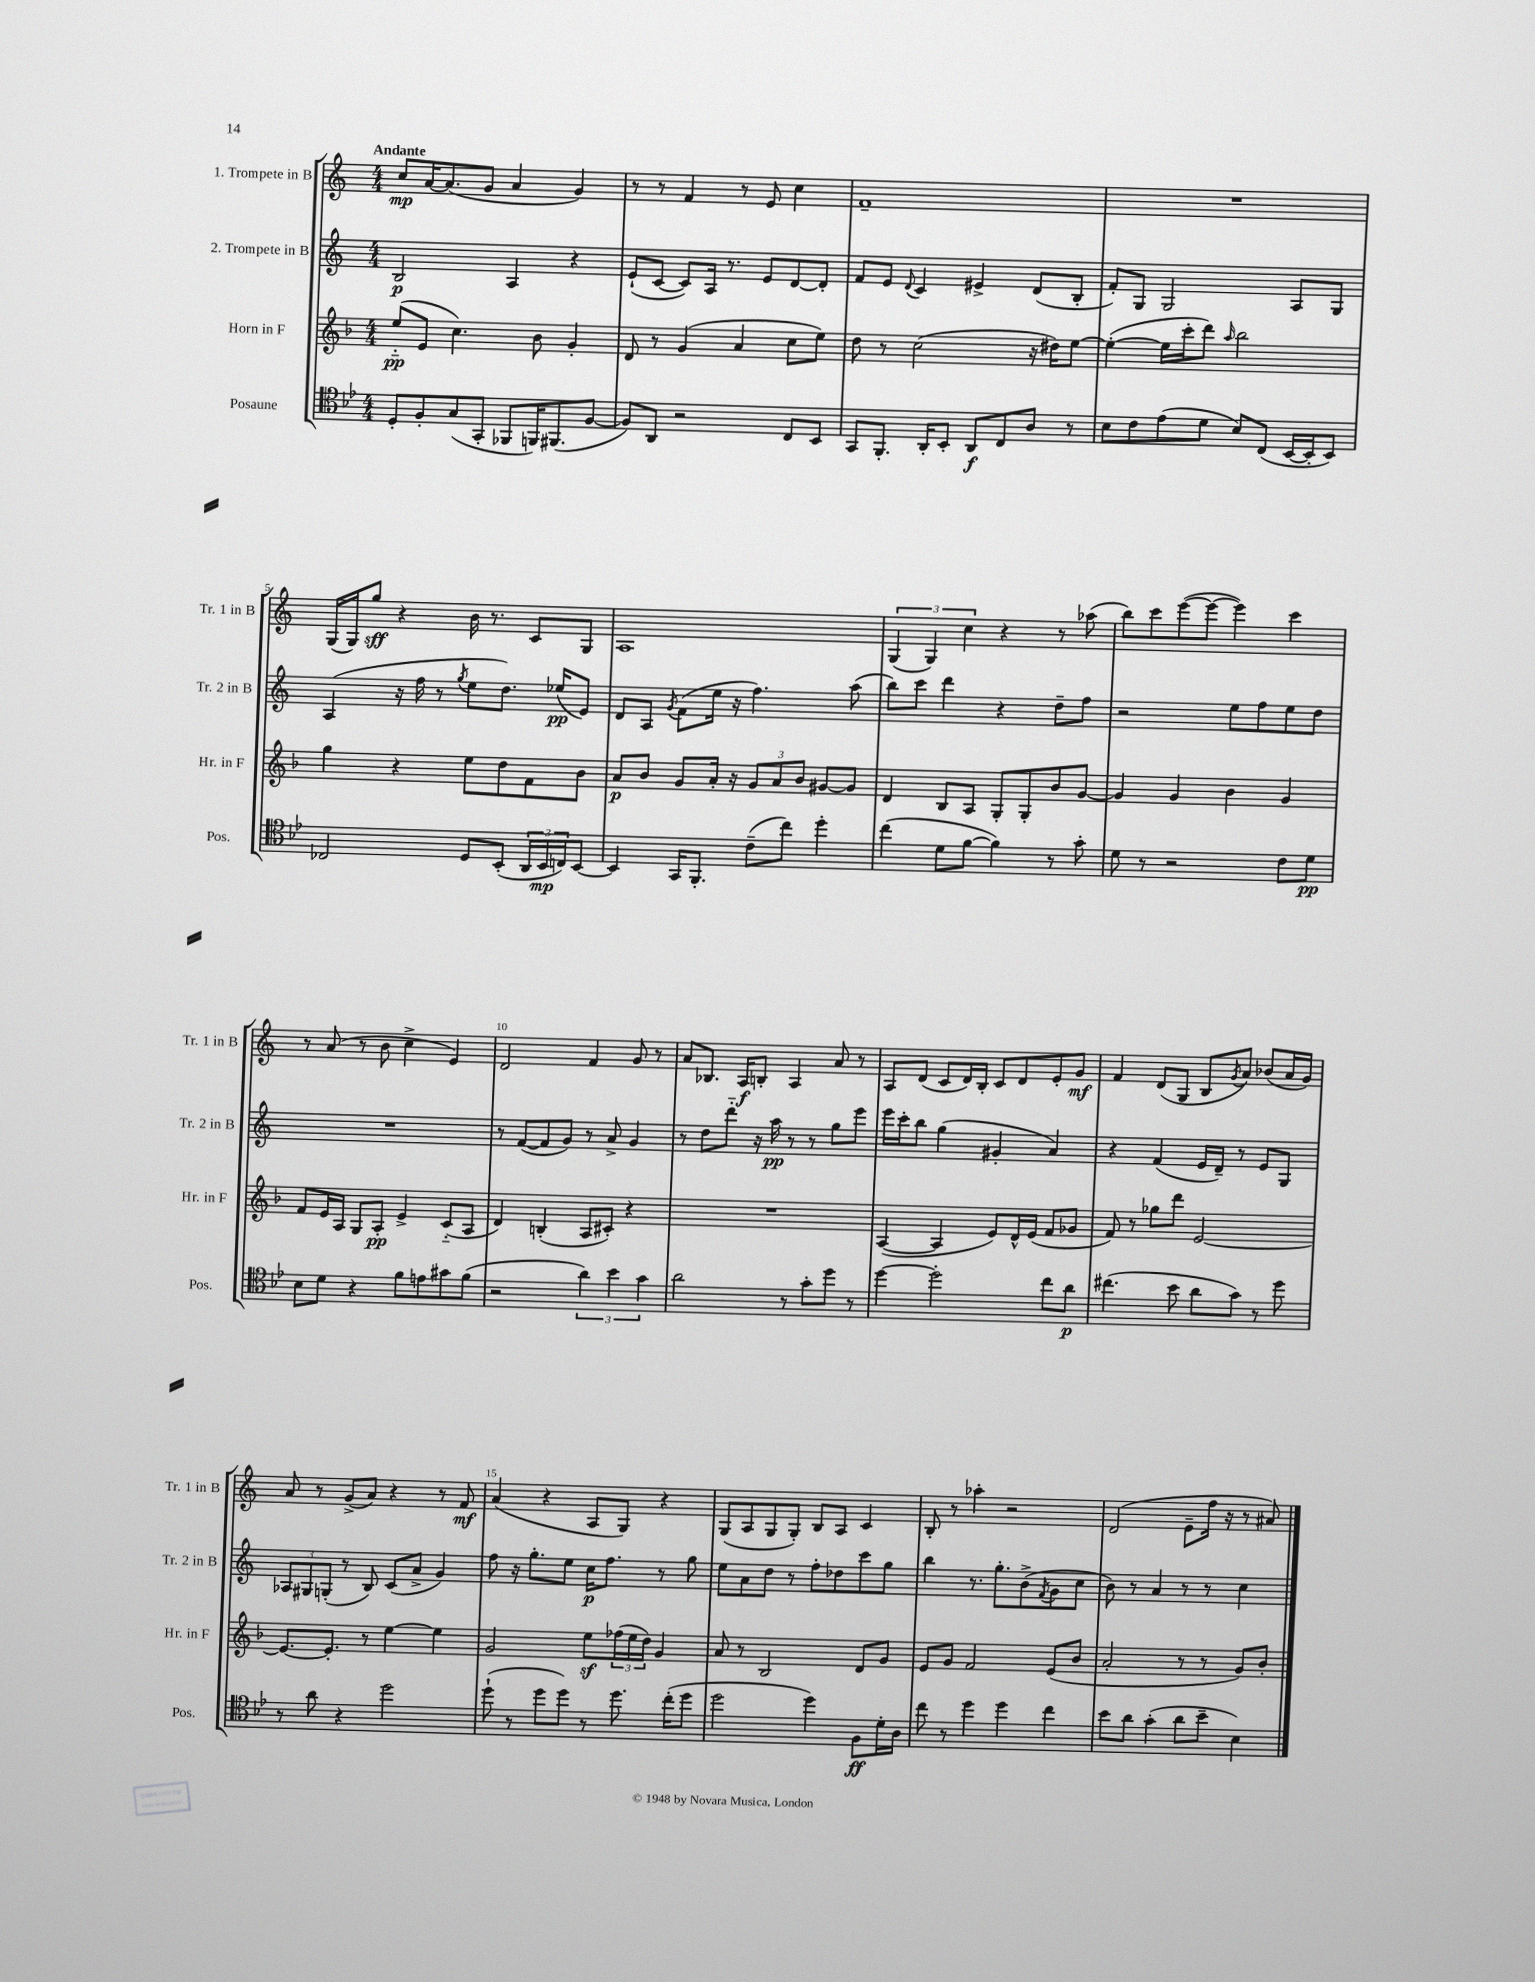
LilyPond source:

<<
\new StaffGroup <<
\new Staff = "s0" \with { instrumentName = "1. Trompete in B" shortInstrumentName = "Tr. 1 in B" } {
    \clef treble \key c \major \numericTimeSignature \time 4/4 \tempo "Andante"
    c''8\mp a'16~ a'8.( g'8 a'4 g'4) |
    r8 r8 f'4 r8 e'8 c''4 |
    f'1-- |
    R1 |
    g16( g16) g''8\sff r4 b'16 r8. c'8 g8 |
    a1 |
    \tuplet 3/2 { g4( g4) c''4 } r4 r8 aes''8( |
    b''8) c'''8 e'''8~( e'''8~ e'''4) c'''4 |
    r8 a'8( r8 b'8 c''4-> e'4) |
    d'2 f'4 g'8 r8 |
    a'8 bes8. a16\f b8-. a4 a'8 r8 |
    a8 d'8( c'8 d'16) b16-. c'8 d'8 e'8-. g'8\mf |
    f'4 d'8( g8 b8 \acciaccatura { g'8 } a'8) bes'8( a'16 g'16) |
    a'8 r8 g'8->( a'8) r4 r8 f'8\mf |
    a'4( r4 a8 g8) r4 |
    g8( a8 g8 g8-.) b8 a8 c'4 |
    b8-. r8 aes''4-. r2 |
    d'2( e'8-- f''16 r16 r8 ais'8) \bar "|." |
}
\new Staff = "s1" \with { instrumentName = "2. Trompete in B" shortInstrumentName = "Tr. 2 in B" } {
    \clef treble \key c \major \numericTimeSignature \time 4/4
    b2\p a4 r4 |
    e'8-!( c'8~ c'8) a16 r8. e'8 d'8~ d'8-. |
    f'8 e'8 \appoggiatura { d'8 } c'4 eis'4-> d'8( b8-. |
    f'8-.) g8 g2 a8 g8 |
    a4( r16 f''16 r8 \acciaccatura { g''8 } e''8 d''8.) ees''16\pp( e'8) |
    d'8 a8 \acciaccatura { g'8 } f'8( e''16 r16 f''4.) a''8( |
    b''8) c'''8 d'''4 r4 d''8-- f''8 |
    r2 e''8 f''8 e''8 d''8 |
    R1 |
    r8 f'8~( f'8 g'8) r8 a'8-> g'4 |
    r8 d''8 d'''8-_ r16 a''16\pp r8 r8 g''8 e'''8 |
    e'''16 c'''16-. b''8 g''4( gis'4-. a'4) |
    r4 f'4( e'16 d'16--) r8 e'8 g8 |
    \tuplet 3/2 { aes8 gis8 g8-.( } r8 b8) c'8( a'8-> g'4) |
    f''8 r16 g''8.-. e''8 c''16\p f''8. r8 g''8 |
    e''8 a'8 d''8 r8 f''8-. des''8 c'''8 g''8 |
    b''4 r8. g''8.-. b'8->( \acciaccatura { f'8 } g'8 c''8 |
    b'8) r8 a'4 r8 r8 c''4 \bar "|." |
}
\new Staff = "s2" \with { instrumentName = "Horn in F" shortInstrumentName = "Hr. in F" } {
    \clef treble \key f \major \numericTimeSignature \time 4/4
    e''8-_\pp( e'8 c''4.) bes'8 g'4-. |
    d'8 r8 g'4( a'4 c''8 e''8) |
    d''8 r8 c''2( r16 dis''16) e''8~ |
    e''4~-.( e''16 c'''16-. d'''8) \grace { a''16 } bes''2 |
    g''4 r4 e''8 d''8 f'8 bes'8 |
    a'8\p bes'8 g'8 a'16-. r16 \tuplet 3/2 { g'8 a'8 bes'8 } gis'8~ gis'8 |
    d'4 bes8 a8 g8-. g8-. bes'8 g'8~ |
    g'4 g'4 bes'4 g'4 |
    f'8 e'16 a16 g8 a8-.\pp e'4-> c'8-_( a8 |
    d'4) b4-.( a8 cis'8-.) r4 |
    R1 |
    a4~( a4 e'8) d'16-^ e'16( f'8 ges'8 |
    f'8) r8 ges''8 d'''8 e'2~ |
    e'8.~ e'8.-. r8 e''4~ e''4 |
    g'2 e''8\sf \tuplet 3/2 { fes''16( e''16 d''16) } g'4 |
    a'8 r8 bes2 d'8 g'8 |
    e'8 g'8 f'2 e'8( bes'8 |
    a'2-. r8 r8 g'8) bes'8-. \bar "|." |
}
\new Staff = "s3" \with { instrumentName = "Posaune" shortInstrumentName = "Pos." } {
    \clef tenor \key bes \major \numericTimeSignature \time 4/4
    d8-. f8-. g8( g,8-. fes,8 f,16) fis,8.( f8~ |
    f8) a,8 r2 c8 bes,8 |
    g,8 f,8.-. a,16-. bes,8-. a,8\f c8 a8 r8 |
    bes8 c'8 ees'8( d'8 bes8) c8( bes,16~ bes,16-. bes,8) |
    ces2 d8 bes,8-.( \tuplet 3/2 { a,16 bes,16\mp c16) } bes,8~ |
    bes,4 g,16 f,8.-. c'8--( c''8) d''4-. |
    c''4( d'8 f'8~ f'4) r8 g'8-. |
    d'8 r8 r2 c'8 d'8\pp |
    bes8 d'8 r4 f'8 e'8 gis'8 f'8( |
    r2 \tuplet 3/2 { a'4) bes'4 g'4 } |
    a'2 r8 g'8-. d''8 r8 |
    d''4~ d''2-. c''8 a'8\p |
    cis''4.( bes'8 a'8 g'8) r8 d''8 |
    r8 a'8 r4 d''2 |
    d''8-!( r8 d''8 d''8) r8 d''8. c''16-.( d''8 |
    d''2 d''4) f8\ff d'16-. a16 |
    c''8 r8 d''4 d''4 c''4 |
    bes'8 a'8 g'4-.( a'8 bes'8-- bes4) \bar "|." |
}
>>
>>
\layout { \context { \Score \override BarNumber.break-visibility = ##(#f #t #t) barNumberVisibility = #(every-nth-bar-number-visible 5) } }
